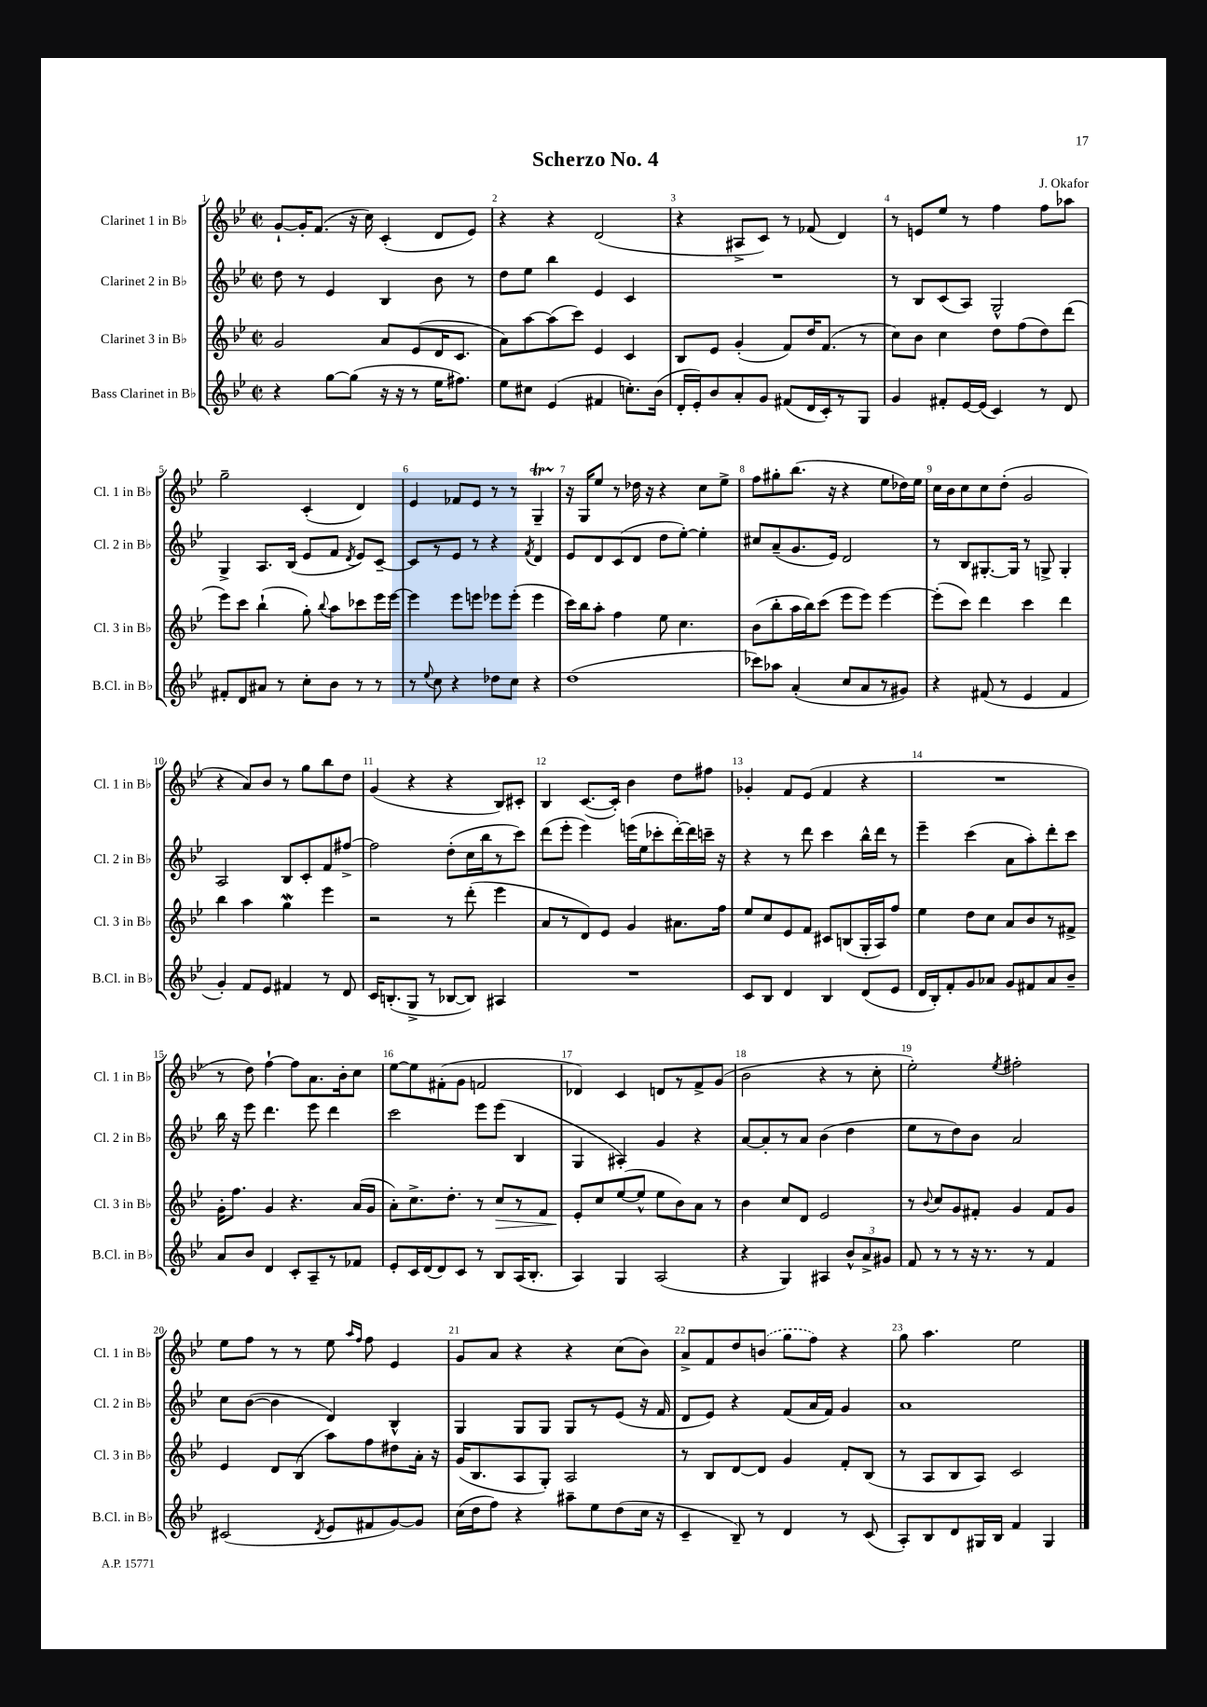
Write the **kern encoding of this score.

**kern	**kern	**dynam	**kern	**kern
*part4	*part3	*part3	*part2	*part1
*staff4	*staff3	*staff3	*staff2	*staff1
*I"Bass Clarinet in B♭	*I"Clarinet 3 in B♭	*	*I"Clarinet 2 in B♭	*I"Clarinet 1 in B♭
*I'B.Cl. in B♭	*I'Cl. 3 in B♭	*	*I'Cl. 2 in B♭	*I'Cl. 1 in B♭
*clefG2	*clefG2	*	*clefG2	*clefG2
*k[b-e-]	*k[b-e-]	*	*k[b-e-]	*k[b-e-]
*M2/2	*M2/2	*	*M2/2	*M2/2
*met(c|)	*met(c|)	*	*met(c|)	*met(c|)
=1	=1	=1	=1	=1
4r	2g/	.	8dd\	[8g`/L
.	.	.	8r	16g'/K]
.	.	.	.	(8.f/J
[8gg\L	.	.	4e-/	.
(8gg\J]	.	.	.	16r
.	.	.	.	16cc\)
16r	8a/L	.	4B-/	(4c'/
16r	.	.	.	.
8r	(8e-/	.	.	.
16ee-\KL	16d/K	.	8b-\	8d/L
8.ff#X\J)	8.c/J	.	.	.
.	.	.	8r	8e-/J)
=2	=2	=2	=2	=2
8ee-\L	8a\L)	.	8dd\L	4r
8cc#X\J	[8aa\	.	8ee-\J	.
(4e-/	(8aa\]	.	4bb-\	4r
.	8ccc\J)	.	.	.
4f#X/	4e-/	.	4e-/	(2d/
8.ccn'\L)	4c/	.	4c/	.
(16b-\Jk	.	.	.	.
=3	=3	=3	=3	=3
16d'/LL	8B-/L	.	1r	4r
16e-'/J)	.	.	.	.
8b-/	8e-/J	.	.	.
8a'/	(4g'/	.	.	8A#X^/L
8g/J	.	.	.	8c/J)
(8f#X/L	8f/L)	.	.	8r
16d/L	16dd/K	.	.	(8f-X/
16c'/J)	(8.f/J	.	.	.
8r	.	.	.	4d/)
8G/J	8r	.	.	.
=4	=4	=4	=4	=4
4g/	8cc\L)	.	8r	8r
.	8b-\J	.	8B-/L	8en/L
8f#X'/L	4cc\	.	(8c/	8ee-/J
[16e-/L	.	.	8A/J)	8r
(16e-/JJ]	.	.	.	.
4c/)	8dd\L	.	2G^^/	4ff\
.	(8ff\	.	.	.
8r	8dd\)	.	.	8ff\L
8d/	(8ddd\J	.	.	8aa-X\J
!!LO:LB:g=z
=5	=5	=5	=5	=5
8f#X'/L	8eee-\L)	.	4G^/	2gg~\
8d/	8ccc\J	.	.	.
8a#X/J	(4bb-`\	.	8.A/L	.
8r	.	.	.	.
.	.	.	(16B-/Jk	.
8cc'\L	8gg'\)	.	8e-/L	(4c'/
.	8qqbb-/	.	.	.
8b-\J	8aa\L	.	8f/J	.
.	.	.	8qd/	.
8r	8ccc-X\	.	8e-/L)	4d/)
8r	16eee-\L	.	[8c~/J	.
.	[16eee-\JJ	.	.	.
=6	=6	=6	=6	=6
8r	4eee-\]	.	8c/L]	4e-/
8qqee-/	.	.	.	.
8cc\	.	.	8r	.
4r	8eee-\L	.	8e-/J	8f-X/L
.	8eeen\J	.	8r	8e-/J
8dd-X\L	8eee-X\L	.	4r	8r
8cc\J	(8eee-'\J	.	.	8r
.	.	.	8qf/	.
4r	4eee-\	.	4d/	4GT~/
=7	=7	=7	=7	=7
(1dd	16ccc\LL)	.	8e-/L	16r
.	16bb-\J	.	.	16G/KL
.	8aa'\J	.	8d/	8ee-/J
.	4ff\	.	(8c/	8r
.	.	.	8d/J	16dd-X\
.	.	.	.	16r
.	8ee-\	.	8dd\L	4r
.	4.cc\	.	[8ee-'\J)	.
.	.	.	4ee-'\]	8cc\L
.	.	.	.	8ee-^\J
=8	=8	=8	=8	=8
8ccc-X\L)	(8b-\L	.	8cc#X/L	8ff\L
8aa-X\J	8bb-'\	.	(8a~/	8gg#X'\
(4a'/	16aa\L	.	8.g/	(8.bb-\J
.	16bb-\J)	.	.	.
.	(8ccc\J	.	.	.
.	.	.	16e-/Jk)	16r
8cc/L	8eee-\L	.	2d/	4r
8a/	8eee-\J)	.	.	.
8r	[4eee-\	.	.	8ee-\L
8g#X/J)	.	.	.	16dd-X\L)
.	.	.	.	16ee-\JJ
=9	=9	=9	=9	=9
4r	(8eee-'\L]	.	8r	16cc\LL
.	.	.	.	16b-\J
.	8ccc\J)	.	8B-/L	8cc\
(8f#X/	4ddd\	.	[8.G#X'/	8cc\
8r	.	.	.	(8dd'\J
.	.	.	16G#/Jk]	.
4e-/	4ccc\	.	8r	2g/
.	.	.	8Gn^/	.
4f#/	4ddd\	.	4G'/	.
!!LO:LB:g=z
=10	=10	=10	=10	=10
4g'/)	4bb-\	.	2A/	4r
8f/L	4aa\	.	.	8a/L)
8e-/J	.	.	.	8b-/J
4f#X/	4ggW\	.	8B-/L	8r
.	.	.	8c'/	8gg\L
8r	4eee-\	.	8f/	8bb-\
8d/	.	.	[8ff#X^/J	8dd\J
=11	=11	=11	=11	=11
16c/KL	2r	.	2ff#\]	(4g/
(8.Bn'/	.	.	.	.
8G^/J	.	.	.	4r
8r	.	.	.	.
[8B-X/L	8r	.	(8dd'\L	4r
8B-/J])	(8ddd'\	.	16cc\L	.
.	.	.	16bb-\J	.
4A#X/	4eee-\	.	8r	8B-/L)
.	.	.	8ccc\J)	8c#X'/J
=12	=12	=12	=12	=12
1r	8a/L	.	(8ddd\L	4B-/
.	8r	.	8eee-'\J	.
.	8d/)	.	4eee-\)	([8.c/L
.	8e-/J	.	.	.
.	.	.	.	16c'/Jk])
.	4g/	.	(16eeen\LL	4b-\
.	.	.	16ee-\J	.
.	.	.	8ccc-X'\	.
.	8.a#X\L	.	[16ddd'\L)	8dd\L
.	.	.	16ddd\]	.
.	.	.	16cccn~\JJ	8ff#X\J
.	16ff\Jk	.	16r	.
=13	=13	=13	=13	=13
8c/L	8ee-/L	.	4r	4g-X'/
8B-/J	8cc/	.	.	.
4d/	8e-/	.	8r	8f/L
.	8f/J	.	8ddd\	(8e-/J
4B-/	8c#X/L	.	4ccc\	4f/
.	(8Bn/	.	.	.
(8d/L	16G'/L	.	16bb-^^\LL	4r
.	16A/J)	.	16ddd\JJ	.
8e-/J	8ff/J	.	8r	.
=14	=14	=14	=14	=14
16d/LL	4ee-\	.	4eee-~\	1r
16B-'/J)	.	.	.	.
8f'/	.	.	.	.
8g/	8dd\L	.	(4ccc\	.
8a-X/J	8cc\J	.	.	.
8g/L	8a/L	.	8a\L	.
8f#X/	8b-/	.	8aa'\)	.
8a-/	8r	.	8ddd'\	.
8b-~/J	8f#X^/J	.	8ccc\J	.
!!LO:LB:g=z
=15	=15	=15	=15	=15
8a/L	16g'\KL	.	16bb-\	8r
.	8.ff\J	.	16r	.
8b-/J	.	.	8eee-\	8dd\)
4d/	4g/	.	4.ddd\	[4ff`\
8c'/L	4.r	.	.	8ff\L]
8A~/	.	.	8eee-\	8.a\
8r	.	.	4ddd\	.
.	.	.	.	16b-'\k
8f-X/J	(16a/LL	.	.	8cc\J
.	16g/JJ	.	.	.
=16	=16	=16	=16	=16
8e-'/L	8a'\L)	.	2ccc\	[8ee-\L
16c/L	8.cc^\	.	.	8ee-\]
(16d/J	.	.	.	.
8d/)	.	.	.	(8f#X'\
.	8.dd'\J	.	.	.
8c/J	.	.	.	8g\J
8r	8r	.	8eee-\L	2fn/
!	!	!LO:HP:b	!	!
8B-/L	8cc/L	>	(8eee-\J	.
(16A/K	8r	.	4B-/	.
8.B-'/J	.	.	.	.
.	8f/J	.	.	.
=17	=17	=17	=17	=17
4A/)	8e-'/L	.	4G/	4d-X/)
.	8cc/	]	.	.
4G/	([8ee-/	.	4A#X'/)	4c/
.	8ee-^^/J]	.	.	.
(2A/	8ee-\L	.	4g/	8dn/L
.	8b-\)	.	.	8r
.	8a\J	.	4r	8f^/
.	8r	.	.	(8g/J
=18	=18	=18	=18	=18
4r	4b-\	.	[8a/L	2b-\
.	.	.	8a'/]	.
4G/)	8cc/L	.	8r	.
.	8d/J	.	8a/J	.
4A#X/	2e-/	.	(4b-\	4r
12b-^^/L	.	.	4dd\	8r
12a^/	.	.	.	.
.	.	.	.	8cc'\
12g#X/J	.	.	.	.
=19	=19	=19	=19	=19
8f/	8r	.	8ee-\L	2ee-'\)
.	8qqb-/	.	.	.
8r	8cc/L	.	8r	.
8r	8g/	.	8dd\)	.
16r	8f#X'/J	.	8b-\J	.
8.r	.	.	.	.
.	.	.	.	8qee-/
.	4g/	.	2a/	2ff#X'\
8r	.	.	.	.
4f/	8f#/L	.	.	.
.	8g/J	.	.	.
!!LO:LB:g=z
=20	=20	=20	=20	=20
(2c#X/	4e-/	.	8cc\L	8ee-\L
.	.	.	([8b-\J	8ff\J
.	8d/L	.	4b-\]	8r
.	(8B-/J	.	.	8r
8qd/	.	.	.	.
8e-/L	8aa\L)	.	4d/)	8ee-\
.	.	.	.	16qqaa/LL
.	.	.	.	16qqff/JJ
8f#X/	8ff\	.	.	8ff\
[8g/)	8dd#X\	.	4B-^^/	4e-/
8g/J]	16a'\Jk	.	.	.
.	16r	.	.	.
=21	=21	=21	=21	=21
(16cc\LL	(16g/KL	.	4G/	8g/L
16dd\J	8.B-/	.	.	.
8ff\J)	.	.	.	8a/J
4r	8A/	.	8G/L	4r
.	8G'/J)	.	8G/J	.
8aa#X~\L	2A/	.	8G/L	4r
8ee-\	.	.	8r	.
(8dd\	.	.	(8e-/J	(8cc\L
16cc\Jk	.	.	16r	8b-\J)
16r	.	.	16f/	.
=22	=22	=22	=22	=22
4c~/	8r	.	8d/L	8a^/L
.	8B-/L	.	8e-/J)	8f/
8B-~/)	[8d/	.	4r	8dd/
8r	8d/J]	.	.	(8bn/J
4d/	4g/	.	(8f/L	8gg\L
.	.	.	16a/L	8ff\J)
.	.	.	16f/JJ)	.
8r	8f'/L	.	4g/	4r
(8c/	(8B-/J	.	.	.
=23	=23	=23	=23	=23
8A'/L)	8r	.	1a	8gg\
8B-/	8A/L	.	.	4.aa\
8d/	8B-/	.	.	.
16G#X/L	8A/J)	.	.	.
16B-/JJ	.	.	.	.
4f/	2c/	.	.	2ee-\
4G#/	.	.	.	.
==	==	==	==	==
*-	*-	*-	*-	*-
